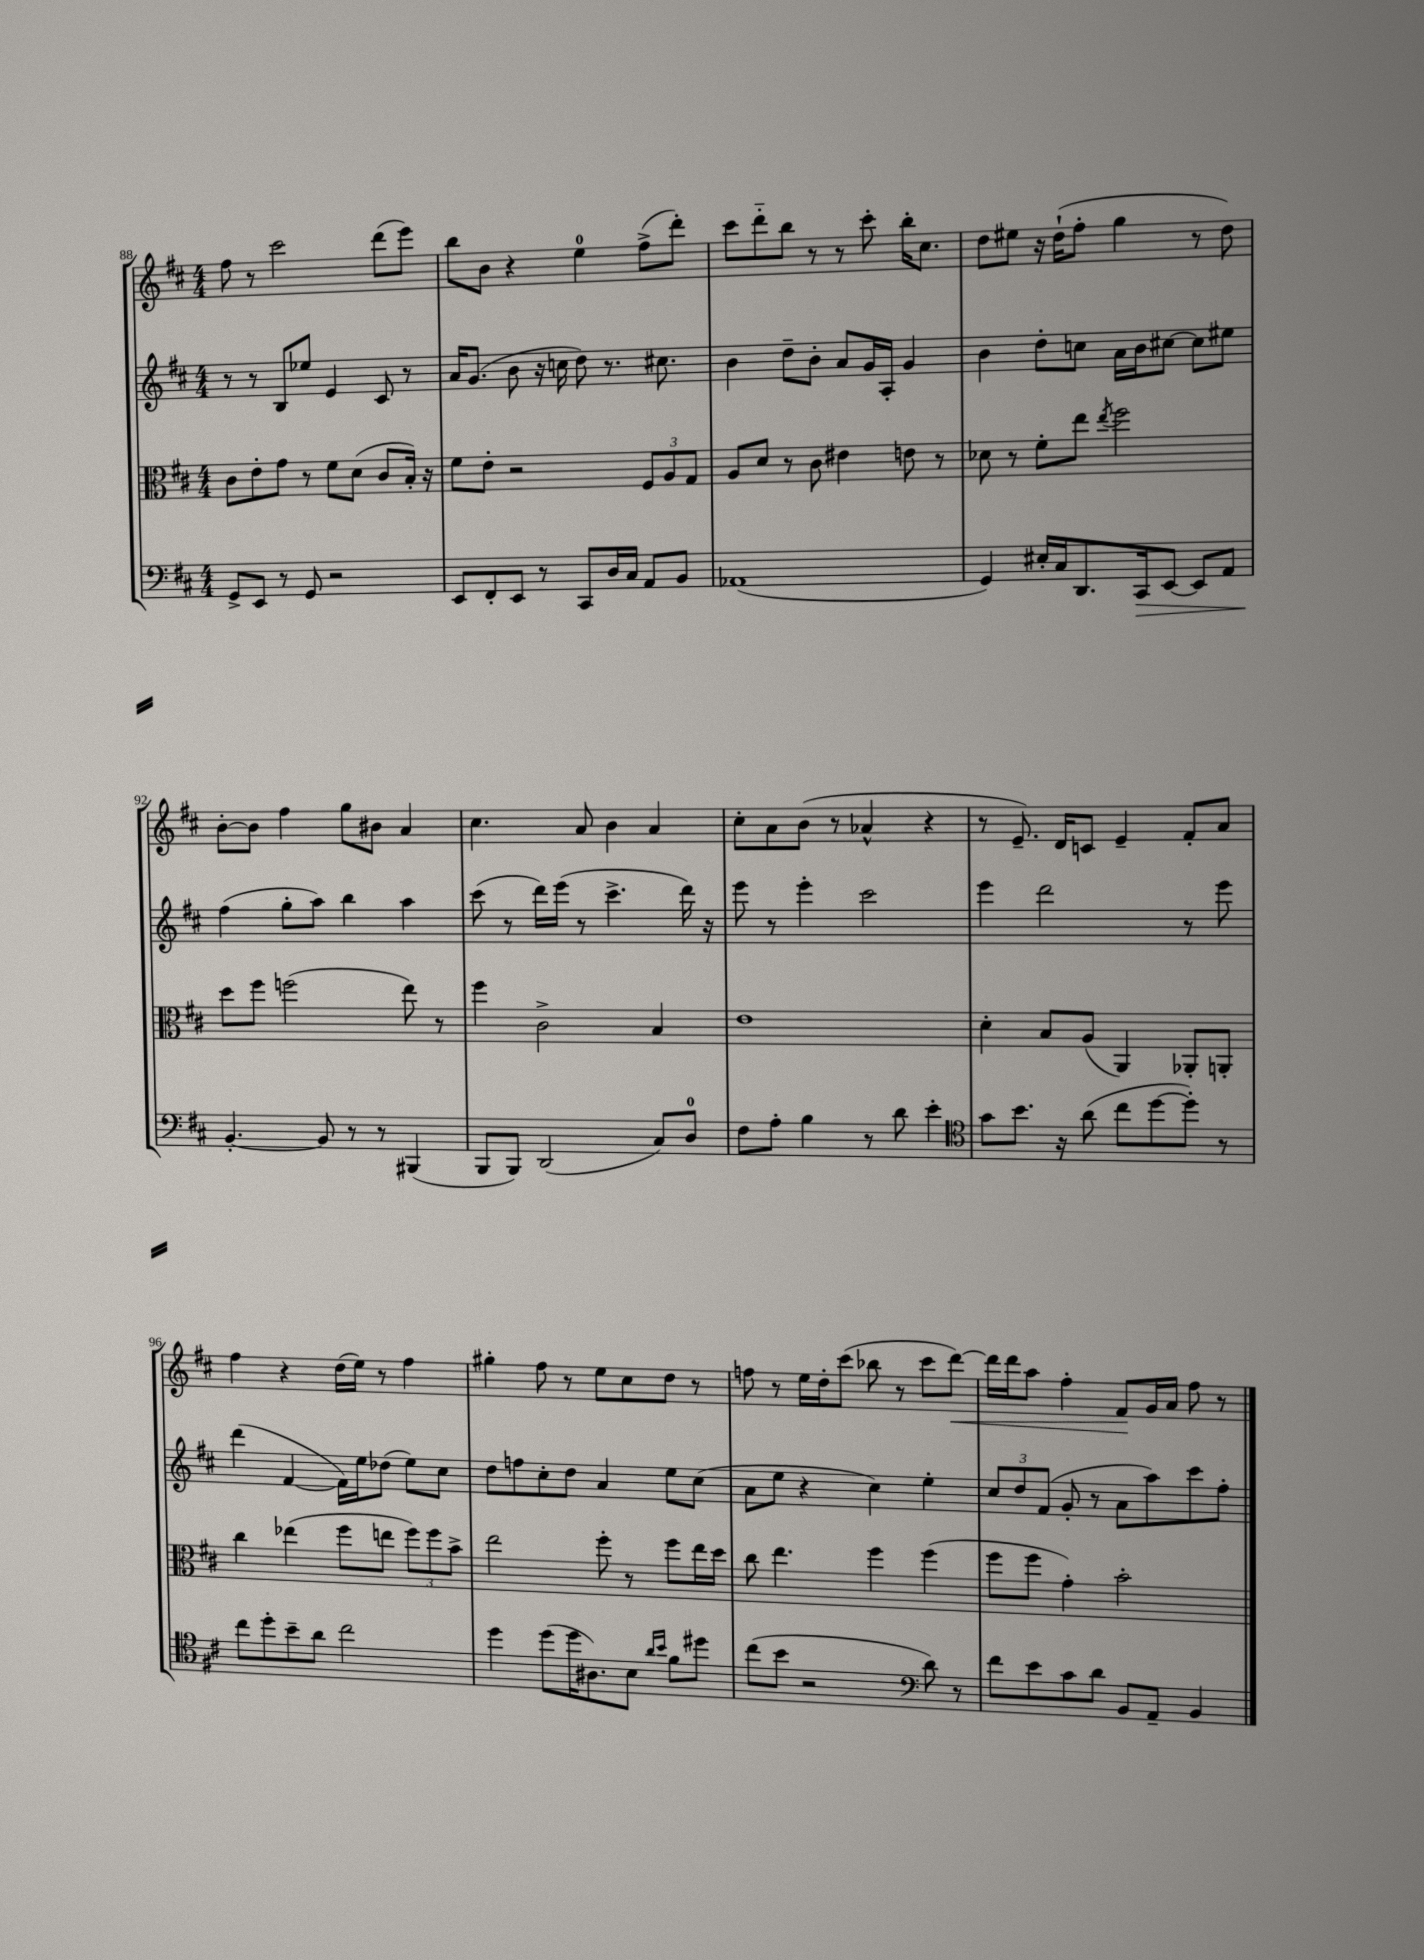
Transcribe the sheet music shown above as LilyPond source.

<<
\new StaffGroup <<
\new Staff = "s0" {
    \clef treble \key d \major \numericTimeSignature \time 4/4
    fis''8 r8 cis'''2 d'''8( e'''8) |
    b''8 b'8 r4 e''4-0 fis''8->( d'''8-.) |
    cis'''8 d'''8-_ b''8 r8 r8 cis'''8-. b''16-. cis''8. |
    d''8 eis''8 r16 d''16-!( fis''8-. g''4 r8 d''8) |
    b'8~-. b'8 fis''4 g''8 bis'8 a'4 |
    cis''4. a'8 b'4 a'4 |
    cis''8-. a'8 b'8( r8 aes'4-^ r4 |
    r8 e'8.--) d'16 c'8 e'4-- fis'8-. a'8 |
    fis''4 r4 d''16( e''16) r8 fis''4 |
    gis''4-. fis''8 r8 e''8 cis''8 d''8 r8 |
    f''8 r8 e''16 d''16-. cis'''8( bes''8 r8 cis'''8 d'''8~\<) |
    d'''16 d'''16 a''8 fis''4-. fis'8\! g'16 a'16 fis''8 r8 \bar "|." |
}
\new Staff = "s1" {
    \clef treble \key d \major \numericTimeSignature \time 4/4
    r8 r8 b8 ees''8 e'4 cis'8 r8 |
    a'16 g'8.( b'8 r16 c''16 d''8) r8. cis''8. |
    b'4 d''8-- b'8-. a'8 g'16 a16-. g'4 |
    b'4 d''8-. c''8 a'16 b'16 cis''8~ cis''8 eis''8 |
    fis''4( g''8-. a''8) b''4 a''4 |
    cis'''8( r8 d'''16) e'''16( r8 cis'''4.-> d'''16) r16 |
    e'''8 r8 e'''4-. cis'''2 |
    e'''4 d'''2 r8 e'''8 |
    d'''4( fis'4~ fis'16) e''16 des''8( e''8) cis''8 |
    d''8 f''8 cis''8-. d''8 a'4 e''8 cis''8( |
    a'8 e''8 r4 cis''4) e''4-. |
    \tuplet 3/2 { cis''8 d''8 fis'8( } g'8-. r8 a'8 a''8) cis'''8 fis''8-. \bar "|." |
}
\new Staff = "s2" {
    \clef alto \key d \major \numericTimeSignature \time 4/4
    cis'8 e'8-. g'8 r8 fis'8 d'8( cis'8 b16-.) r16 |
    fis'8 e'8-. r2 \tuplet 3/2 { fis8 a8 g8 } |
    a8 d'8 r8 cis'8 eis'4 e'8 r8 |
    des'8 r8 fis'8-. e''8 \acciaccatura { e''8 } fis''2 |
    d''8 fis''8 f''2( e''8) r8 |
    fis''4 cis'2-> b4 |
    e'1 |
    d'4-. b8 a8( a,4) aes,8-. a,8-. |
    cis''4 ees''4( fis''8 e''8 \tuplet 3/2 { fis''8) fis''8 b'8-> } |
    e''2 fis''8-. r8 fis''8 e''16 d''16 |
    cis''8 e''4. fis''4 fis''4( |
    fis''8 fis''8 g'4-.) b'2-. \bar "|." |
}
\new Staff = "s3" {
    \clef bass \key d \major \numericTimeSignature \time 4/4
    g,8-> e,8 r8 g,8 r2 |
    e,8 fis,8-. e,8 r8 cis,8 d16 cis16 a,8 b,8 |
    aes,1( |
    g,4) eis16-. cis16 d,8. cis,16\> e,8~ e,8 a,8 |
    b,4.~-.\! b,8 r8 r8 bis,,4( |
    b,,8 b,,8) d,2( cis8) d8-0 |
    fis8 a8-. b4 r8 d'8 e'4-. |
    \clef tenor g'8 b'8. r16 a'8( cis''8 d''8~ d''8-.) r8 |
    cis''8 d''8-. b'8-- a'8 cis''2 |
    d''4 d''8( d''16 ais8.) b8 \grace { a'16 b'16 } fis'8 dis''8 |
    cis''8( b'8 r2 \clef bass d'8) r8 |
    fis'8 e'8 cis'8 d'8 b,8 a,8-- b,4 \bar "|." |
}
>>
>>
\layout { \context { \Score currentBarNumber = #88 } }
